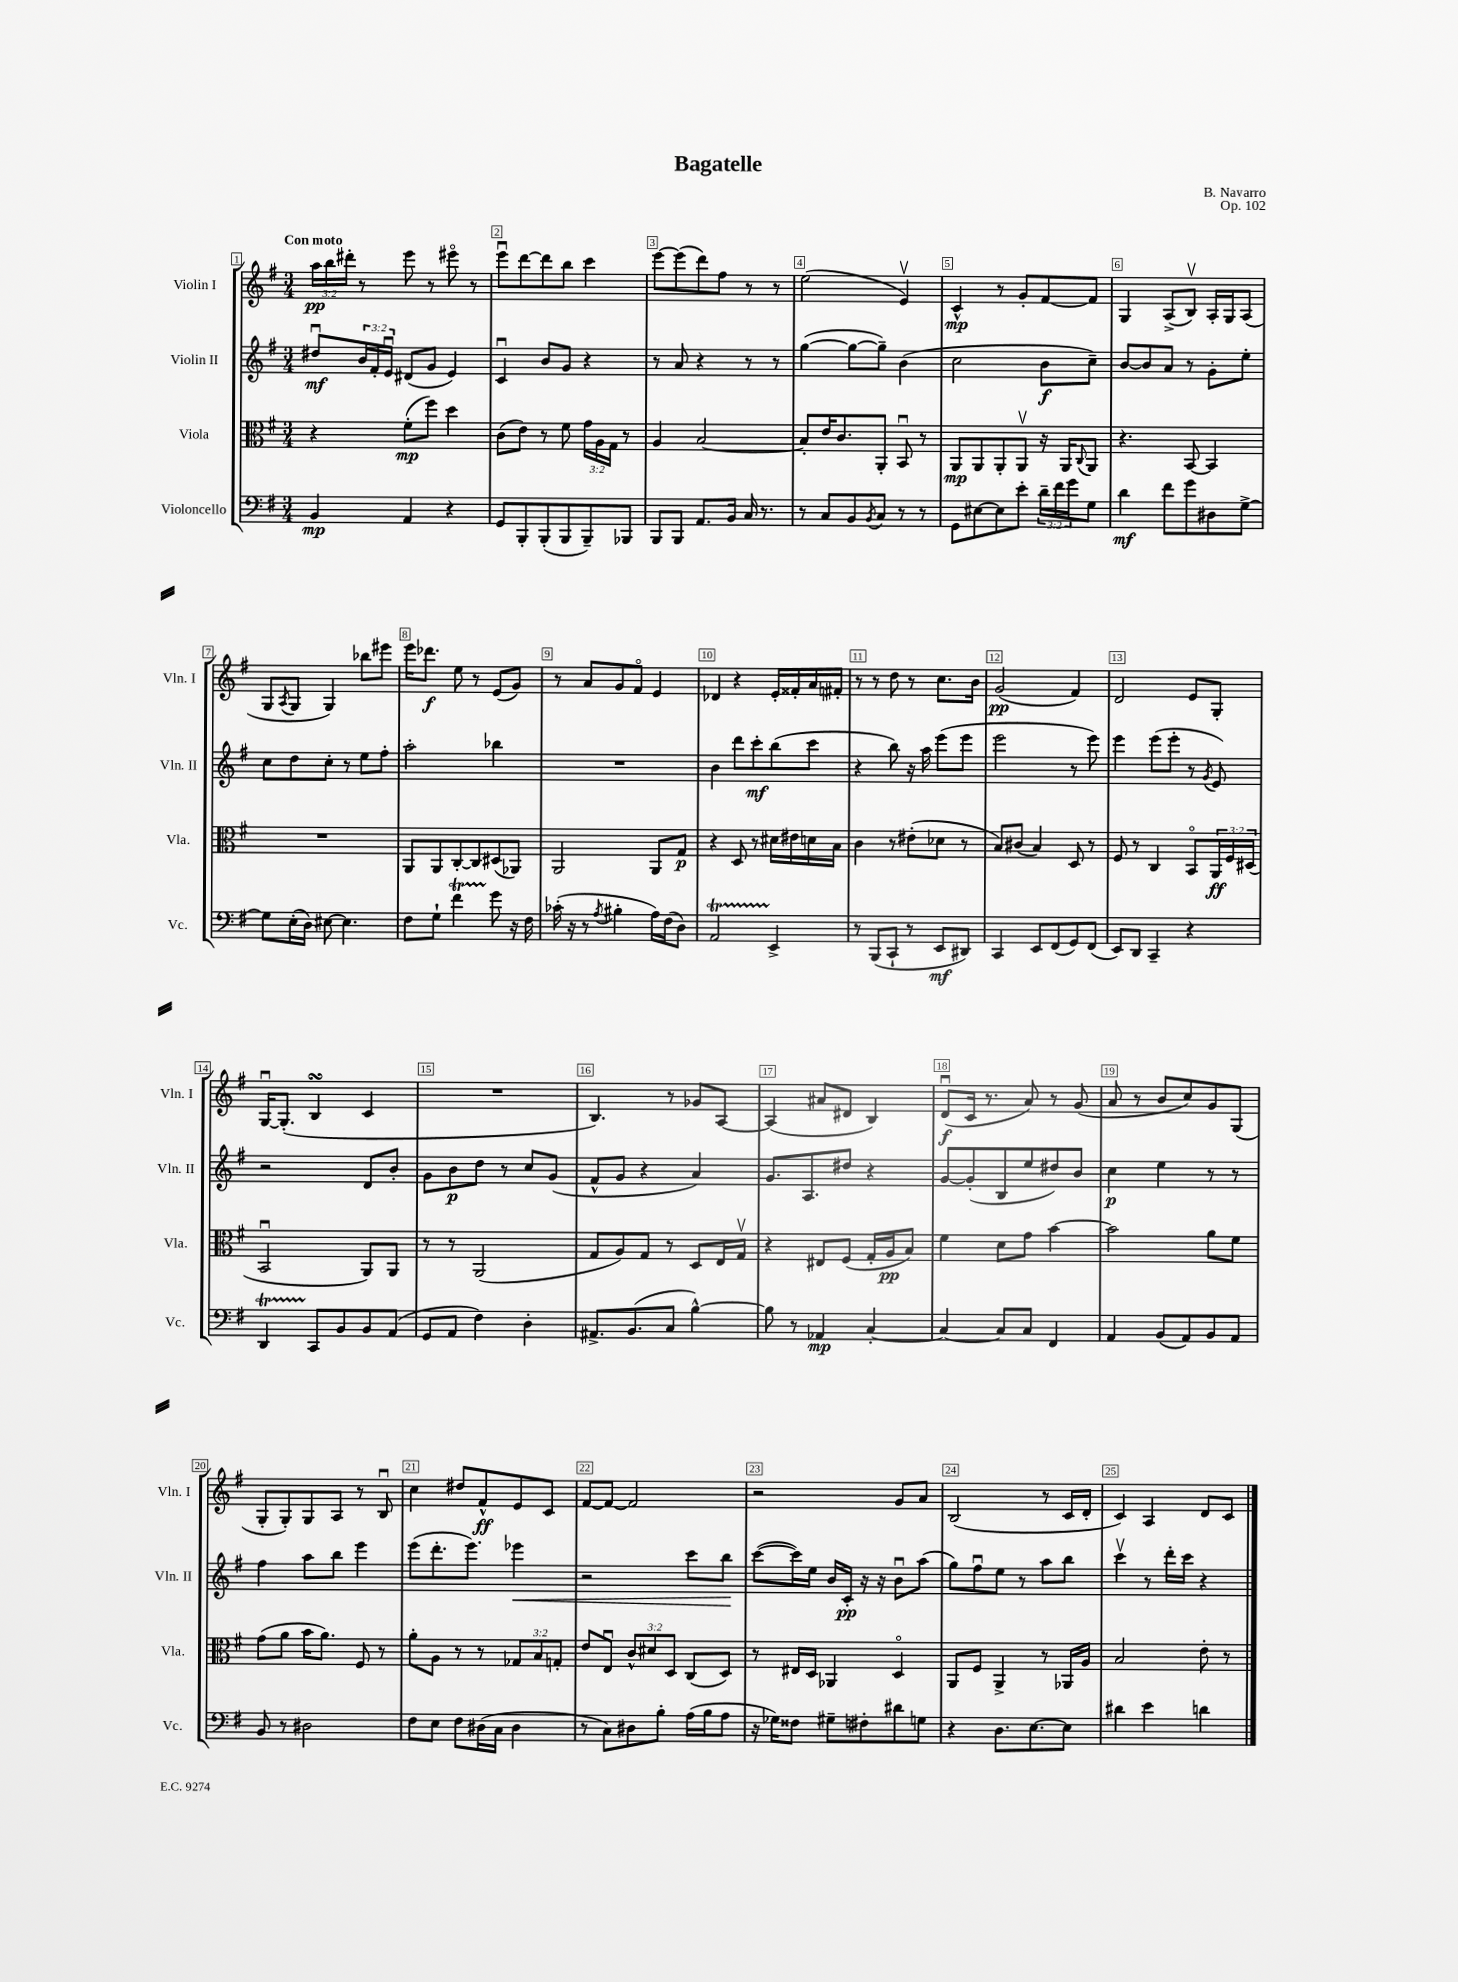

**kern	**kern	**kern	**kern
*staff4	*staff3	*staff2	*staff1
*clefF4	*clefC3	*clefG2	*clefG2
*k[f#]	*k[f#]	*k[f#]	*k[f#]
*M3/4	*M3/4	*M3/4	*M3/4
4BB	4r	8dd#u	24aa
.	.	.	24bb
.	.	.	24ddd#'
.	.	24b	8r
.	.	24f#'	.
.	.	24eu	.
4AA	(8f#'	(8d#	8eee
.	8ff#)	8g	8r
4r	4dd	4e)	8eee#o
.	.	.	8r
=	=	=	=
8GG	(8c	4cu	8eeeu
8BBB'	8e)	.	[8ddd
(8BBB'	8r	8b	8ddd]
8BBB	8f#	8g	8bb
8BBB~)	24g	4r	4ccc
.	24A	.	.
.	24G	.	.
8BBB-	8r	.	.
=	=	=	=
8BBB	4A	8r	[8eee
8BBB	.	8a	(8eee]
8.AA	[2B	4r	8ddd)
.	.	.	8ff#
16BB	.	.	.
16C	.	8r	8r
8.r	.	.	.
.	.	8r	8r
=	=	=	=
8r	8B']	([4gg	(2ee
8C	16e	.	.
.	8.c	.	.
8BB	.	8gg_	.
8qBB	.	.	.
8C	8AA'	8gg~])	.
8r	8BBu	(4b	4ev)
8r	8r	.	.
=	=	=	=
8GG	8AA	2cc	4c^^
[8E#	8AA	.	.
8E#]	8AA'	.	8r
8e'	8AAv	.	8g'
24d~	16r	8b	[8f#
24f#	.	.	.
.	16AA	.	.
24g	.	.	.
.	8qqC	.	.
8G	8AA	8cc~)	8f#]
=	=	=	=
4d	4.r	[8b	4G
.	.	8b]	.
8f#	.	8a	(8A^
8g	[8BB	8r	8Bv)
8D#	4BB]	8g'	16A'
.	.	.	16G
[8G^	.	8ee'	(8A
=	=	=	=
8G]	2.r	8cc	8G
.	.	.	8qA
(16E'	.	8dd	8G
16D)	.	.	.
[8E#	.	8cc'	4G)
4.E#]	.	8r	.
.	.	8ee	8bb-
.	.	8ff#'	8eee#
=	=	=	=
8F#	8AA	2aa'	16eee
.	.	.	8.ddd-
8G`	8AA	.	.
4f#	[8C'	.	8ee
.	8C]	.	8r
8g	(8D#	4bb-	(8e
16r	8AA-)	.	8g)
16F#	.	.	.
=	=	=	=
(16c-'	2AA	2.r	8r
16r	.	.	.
8r	.	.	8a
8qA	.	.	.
4B#'	.	.	8g
.	.	.	8f#o
16A)	8AA	.	4e
(16F#	.	.	.
8D)	8G	.	.
=	=	=	=
2AA	4r	4b	4d-
.	8D	8ddd	4r
.	8r	8ccc'	.
4EE^	16d#	(8bb	16e'
.	16e#	.	16f##'
.	16d	8ccc	16a
.	16B	.	16f#'
=	=	=	=
8r	4c	4r	8r
(8BBB	.	.	8r
8CC`	8r	8bb)	8dd
8r	(8e#'	16r	8r
.	.	16aa	.
8EE	8d-	(8eee	8.cc
8DD#)	8r	8eee	.
.	.	.	16b
=	=	=	=
4CC	8B)	2eee	(2g
.	(8c#	.	.
8EE	4B)	.	.
(8FF#	.	.	.
8GG)	8D	8r	4f#)
(8FF#	8r	8eee)	.
=	=	=	=
8EE)	8F#	4eee	2d
8DD	8r	.	.
4CC~	4C	(8eee	.
.	.	8eee'	.
4r	8BBo	8r	8e
.	.	8qg	.
.	24AA	8e)	8G'
.	24F#	.	.
.	(24D#	.	.
=	=	=	=
4DD	2BBu	2r	[16Gu
.	.	.	(8.G']
8CC	.	.	4B
8BB	.	.	.
8BB	8AA)	8d	4c
(8AA	8AA	8b'	.
=	=	=	=
8GG	8r	8g	2.r
8AA	8r	8b	.
4F#)	(2AA	8dd	.
.	.	8r	.
4D'	.	8cc	.
.	.	(8g	.
=	=	=	=
8.AA#^	8G	8f#^^	4.B)
.	8A)	8g	.
(8.BB	.	.	.
.	8G	4r	.
8C	8r	.	8r
[4B^^)	8D	4a)	8g-
.	16E	.	[8A
.	16Gv	.	.
=	=	=	=
8B]	4r	8.g	(4A]
8r	.	.	.
.	.	8.A	.
4AA-	8E#	.	8a#
.	(8F#	8dd#	8d#
[4C'	16G'	4r	4B)
.	16A	.	.
.	8B)	.	.
=	=	=	=
4C_	4f#	[8g	(8du
.	.	(8g']	16c
.	.	.	8.r
8C]	8d	8B	.
8C	8g	8ee	8a)
4FF#	[4b	8dd#)	8r
.	.	8b	(8g
=	=	=	=
4AA	2b]	4cc	8a
.	.	.	8r
(8BB	.	4ee	8b
8AA)	.	.	8cc)
8BB	8a	8r	8g
8AA	8f#	8r	(8G
=	=	=	=
8BB	(8g	4ff#	8G'
8r	8a	.	8G')
2D#	16b	8aa	8G
.	8.a)	.	.
.	.	8bb	8A
.	8F#	4eee	8r
.	8r	.	8Bu
=	=	=	=
8F#	8a'	(8eee	4cc
8E	8A	8.ddd'	.
8F#	8r	.	8dd#
.	.	8.eee)	.
(16D#	8r	.	8f#^^
16C	.	.	.
4D#	12G-	4eee-	8e
.	12B	.	.
.	.	.	8c
.	12G'	.	.
=	=	=	=
8r	8e	2r	[8f#
8C)	8Eu	.	8f#_
8D#	12c^^	.	2f#]
.	12d#	.	.
8B'	.	.	.
.	12D	.	.
(16A	(8C	8ccc	.
16B	.	.	.
8A	8D)	8bb	.
=	=	=	=
16r	8r	([8ccc	2r
16G-)	.	.	.
8F##	16E#	16ccc])	.
.	16D	16ee	.
8G#~	4AA-	16b	.
.	.	16c'	.
8F#'	.	16r	.
.	.	16r	.
8d#	4Do	8bu	8g
8G	.	(8aa	8a
=	=	=	=
4r	8AA	8gg)	(2B
.	8F#	8ff#u	.
8.D	4AA^	8ee	.
.	.	8r	.
[8.E	.	.	.
.	8r	8aa	8r
8E]	16AA-	8bb	16c
.	16A	.	16d'
=	=	=	=
4d#	2B	4cccv	4c)
4e	.	8r	4A
.	.	16ddd'	.
.	.	16ccc	.
4d	8e'	4r	8d
.	8r	.	8c
==	==	==	==
*-	*-	*-	*-
